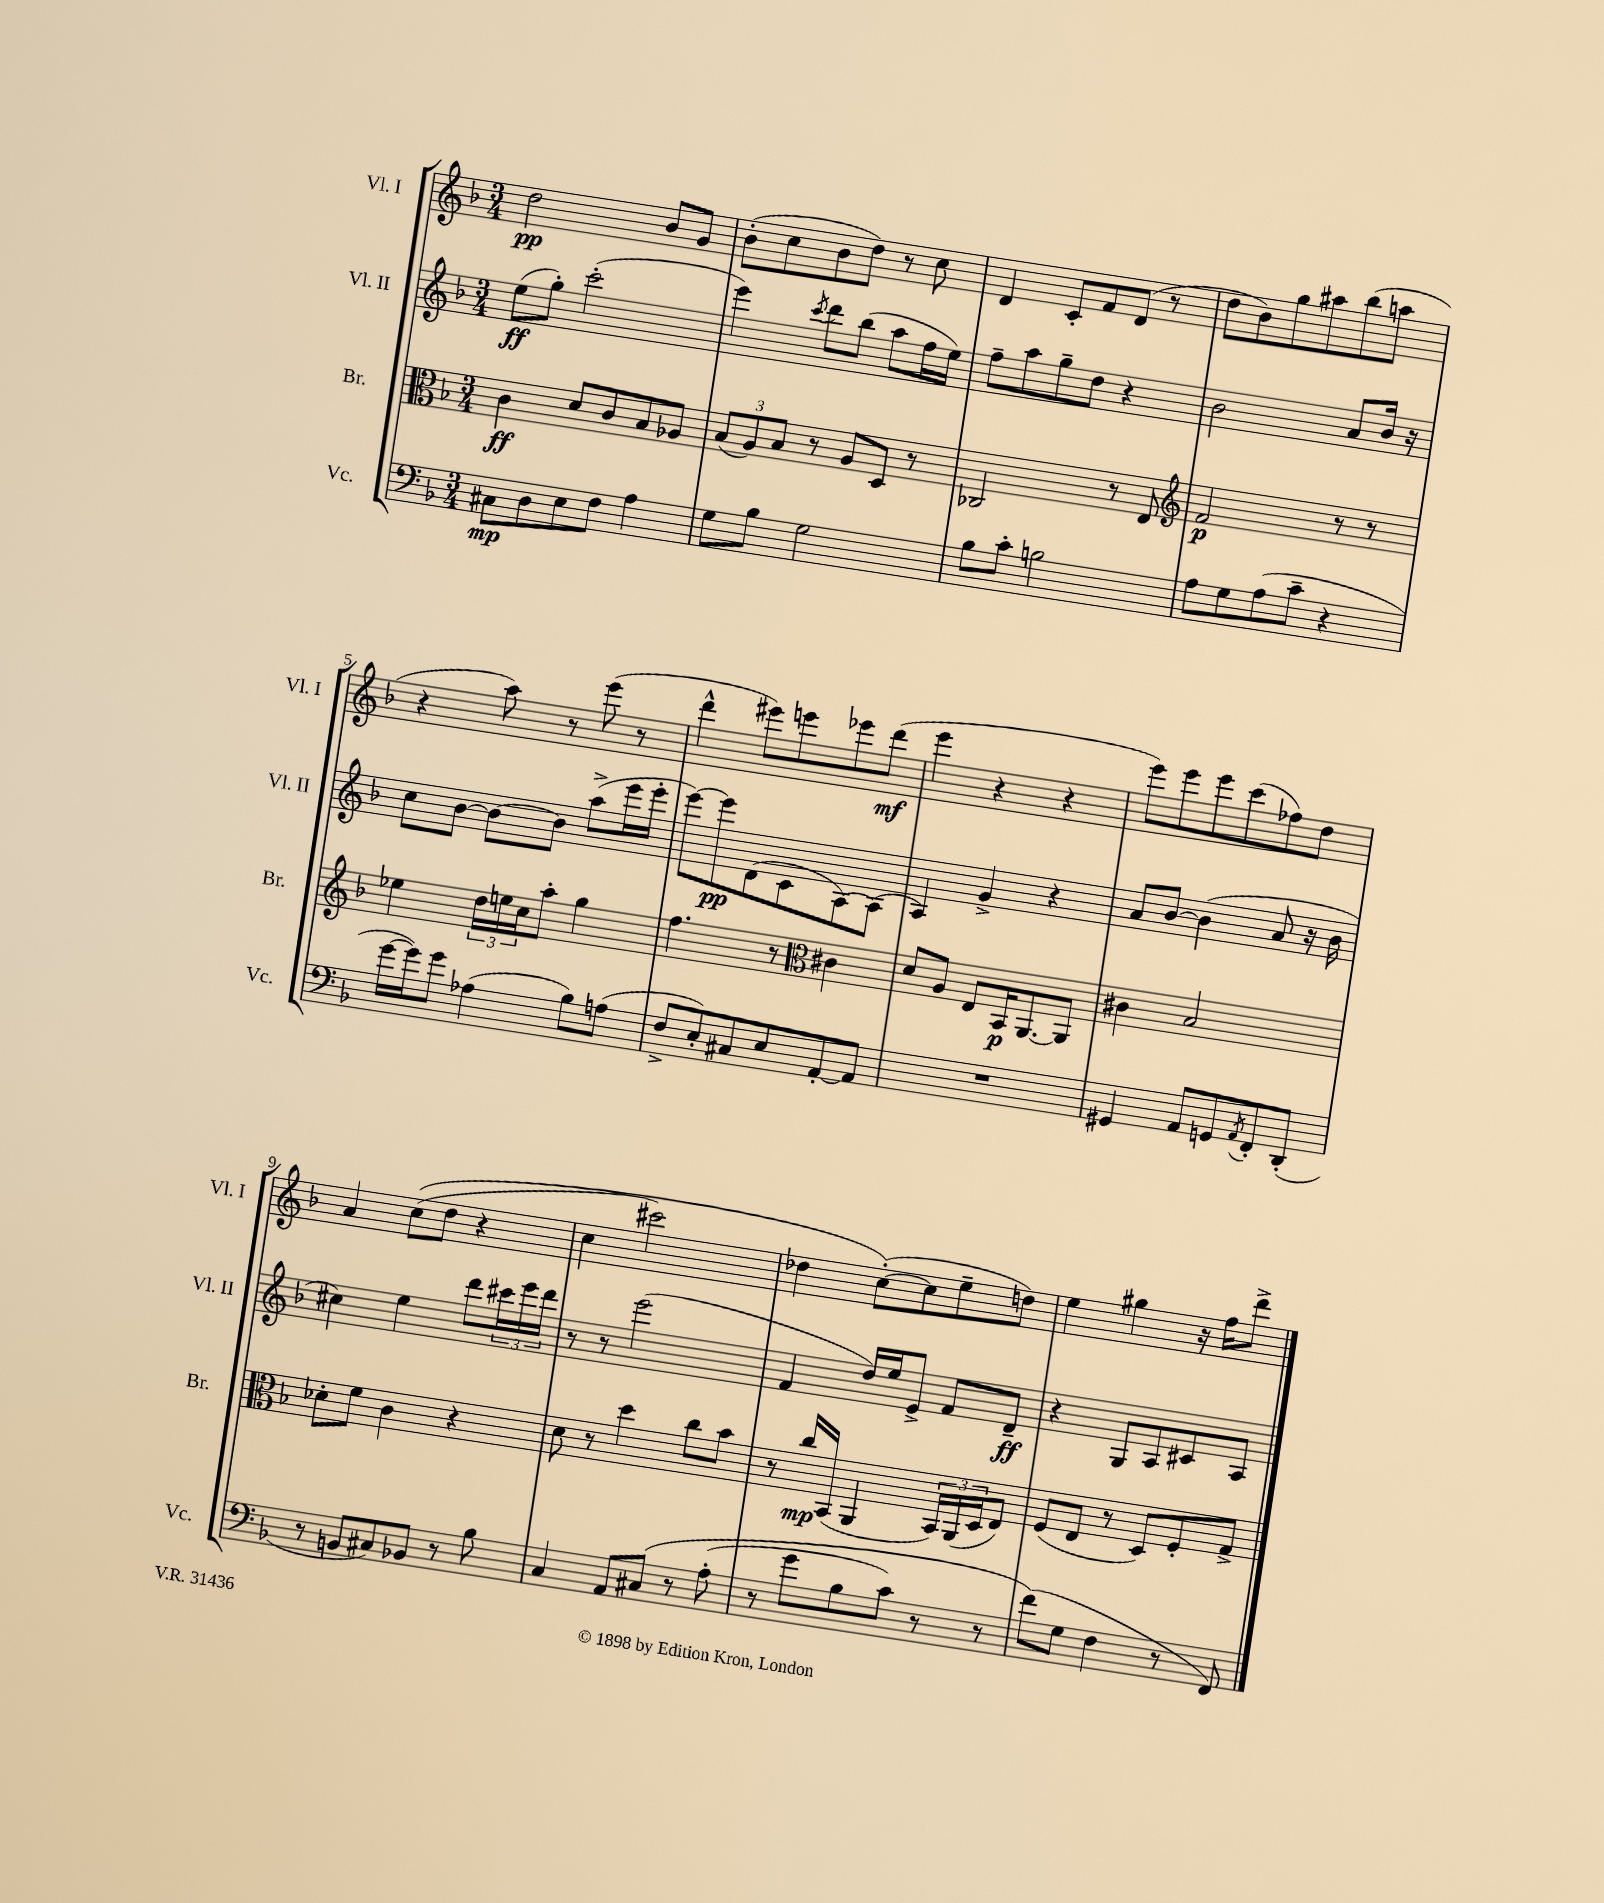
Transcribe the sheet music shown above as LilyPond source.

<<
\new StaffGroup <<
\new Staff = "s0" \with { instrumentName = "Vl. I" shortInstrumentName = "Vl. I" } {
    \clef treble \key f \major \numericTimeSignature \time 3/4
    d''2\pp bes'8 g'8 |
    bes'8-.( c''8 bes'8 d''8) r8 c''8 |
    d'4 c'8-. f'8 d'8( r8 |
    d''8 bes'8) g''8 ais''8 bes''8( a''8 |
    r4 a''8) r8 e'''8( r8 |
    d'''4-^ eis'''8) e'''8 ees'''8 d'''8\mf( |
    e'''4 r4 r4 |
    e'''8) e'''8 e'''8 c'''8( fes''8) d''8 |
    a'4 c''8(\( d''8 r4 |
    c''4 cis'''2) |
    des''4 c''8~-.(\) c''8 e''8-- d''8) |
    e''4 gis''4 r16 f''16 d'''8-> \bar "|." |
}
\new Staff = "s1" \with { instrumentName = "Vl. II" shortInstrumentName = "Vl. II" } {
    \clef treble \key f \major \numericTimeSignature \time 3/4
    e''8\ff( g''8-.) c'''2-.( |
    e'''4) \acciaccatura { c'''8 } d'''8 bes''8( a''8 f''16 e''16) |
    f''8-- a''8 g''8-- d''8 r4 |
    bes'2 a'8 bes'16 r16 |
    c''8 bes'8~ bes'8~ bes'8 a''8->( e'''16 e'''16-. |
    e'''8~) e'''8\pp d'8( c'8 a8~) a8( |
    a4) g'4-> r4 |
    a'8 bes'8~ bes'4( a'8 r16 bes'16 |
    cis''4) e''4 d'''8 \tuplet 3/2 { cis'''16 e'''16 d'''16 } |
    r8 r8 e'''2( |
    f'4 d''16) e''16 e'8-> f'8 d'8--\ff |
    r4 g8 a8 cis'8 a8 \bar "|." |
}
\new Staff = "s2" \with { instrumentName = "Br." shortInstrumentName = "Br." } {
    \clef alto \key f \major \numericTimeSignature \time 3/4
    c'4\ff d'8 c'8 bes8 aes8 |
    \tuplet 3/2 { bes8( a8) bes8 } r8 a8 d8 r8 |
    ces2 r8 e8 |
    \clef treble f'2\p r8 r8 |
    ees''4 \tuplet 3/2 { d''16 e''16 c''16 } a''8-. g''4 |
    f''4. r8 \clef alto cis'4 |
    d'8 a8 e8 bes,16\p a,8.~ a,8 |
    cis'4 bes2 |
    des'8-. f'8 c'4 r4 |
    d'8 r8 d''4 c''8 bes'8 |
    r8 c''16\mp bes,16( a,4 \tuplet 3/2 { bes,16) a,16( d16 } e8) |
    f8( e8 r8 d8) f8-. g8-> \bar "|." |
}
\new Staff = "s3" \with { instrumentName = "Vc." shortInstrumentName = "Vc." } {
    \clef bass \key f \major \numericTimeSignature \time 3/4
    cis8\mp d8 e8 f8 a4 |
    g8 bes8 g2 |
    bes8 c'8-. b2 |
    a8 g8 a8( c'8-- r4 |
    g'16~ g'16) g'8 aes4( bes8) a8( |
    f8-> e8-.) cis8 e8 a,8~-. a,8 |
    R2. |
    gis,4 a,8 g,8 \acciaccatura { a,8 } f,8-. d,8-.( |
    r8 b,8 cis8) bes,8 r8 bes8 |
    c4 a,8 cis8\( r8 a8-.( |
    r8 g'8 bes8 c'8) r8 r8 |
    f'8(\) g8 f4 r8 f,8) \bar "|." |
}
>>
>>
